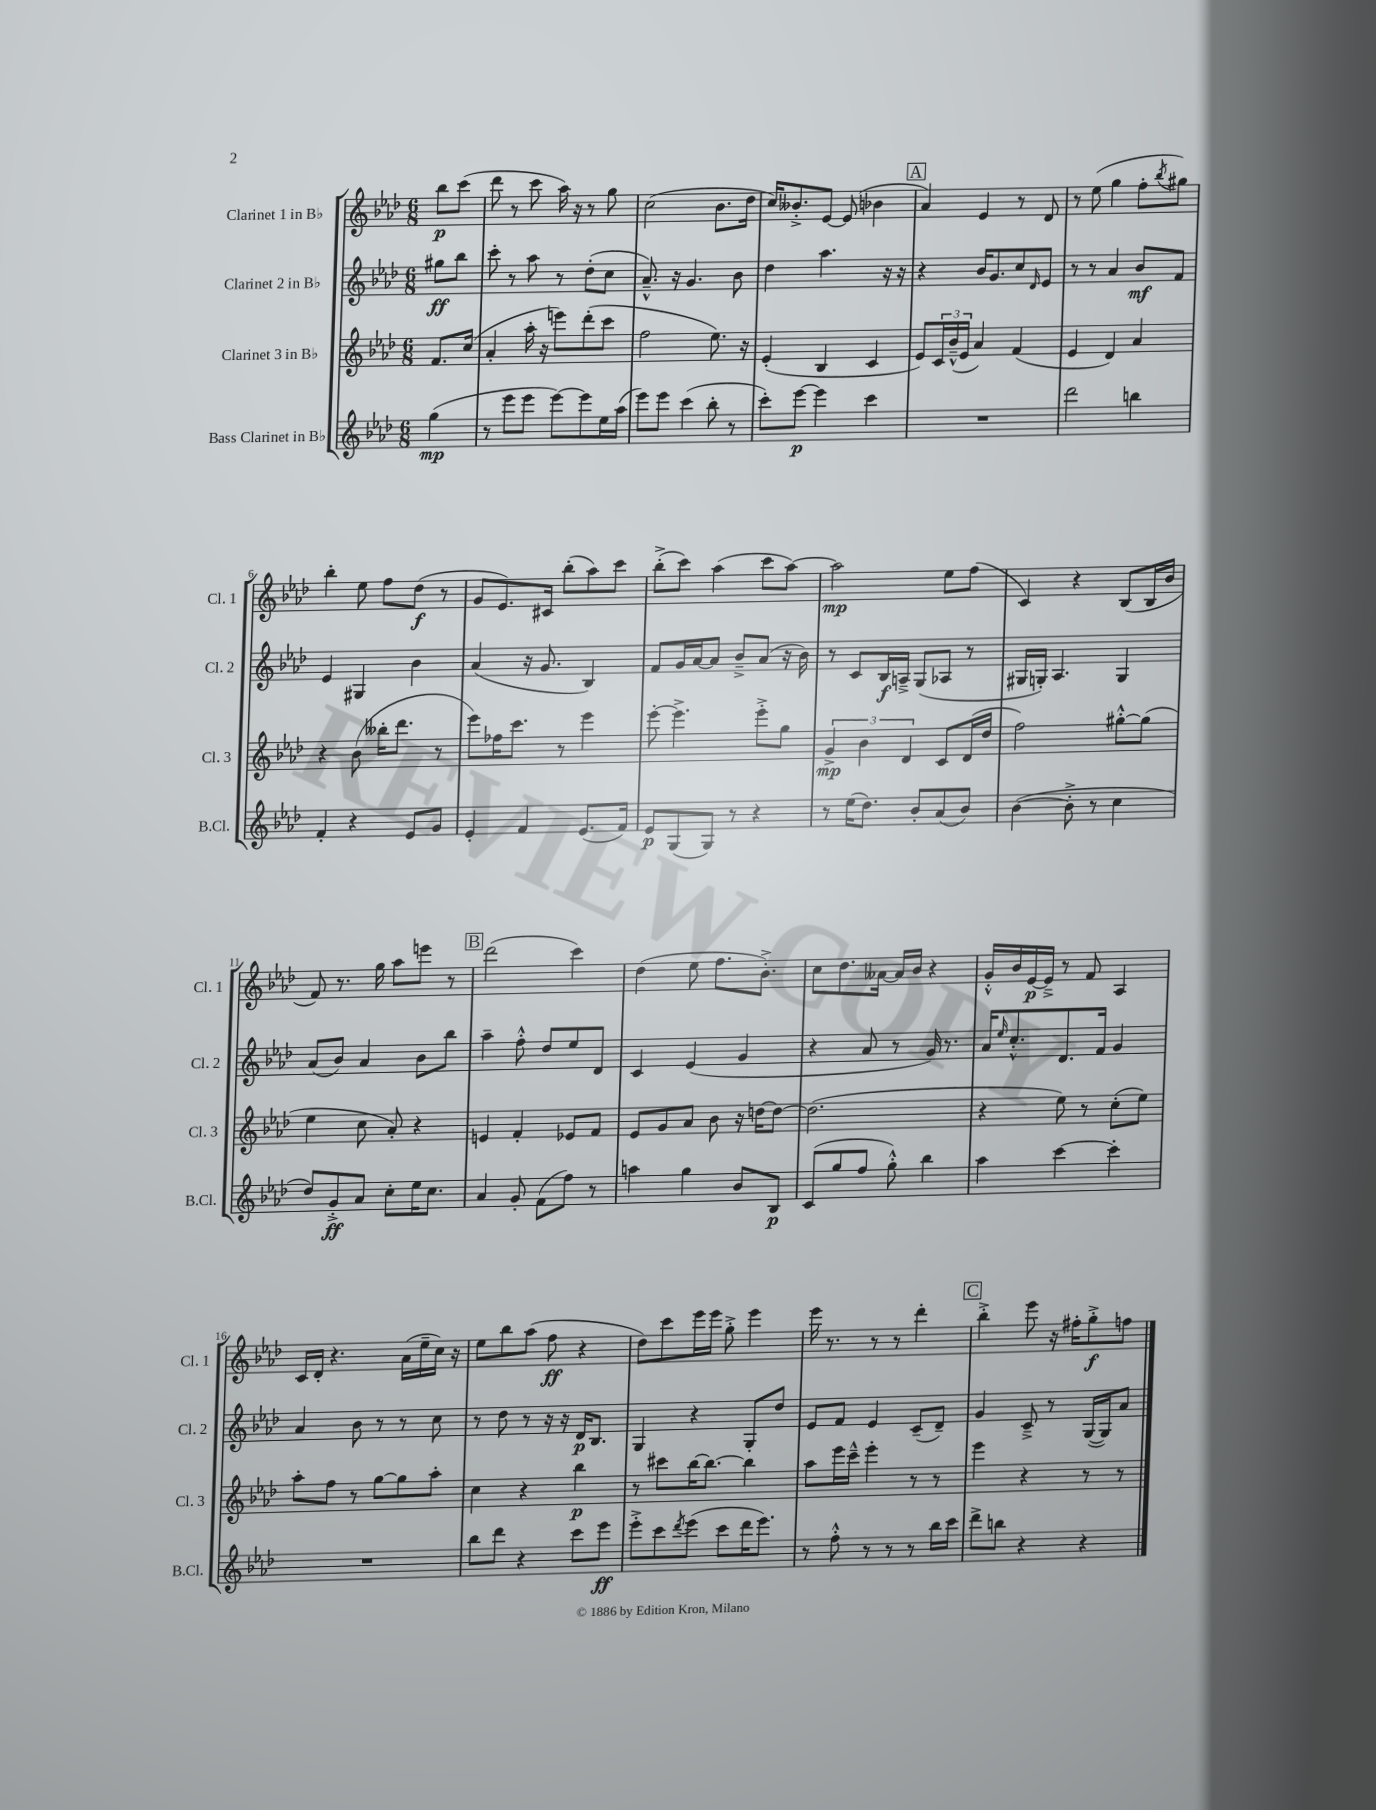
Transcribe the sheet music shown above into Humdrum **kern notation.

**kern	**kern	**kern	**kern
*staff4	*staff3	*staff2	*staff1
*clefG2	*clefG2	*clefG2	*clefG2
*k[b-e-a-d-]	*k[b-e-a-d-]	*k[b-e-a-d-]	*k[b-e-a-d-]
*M6/8	*M6/8	*M6/8	*M6/8
(4gg	8.f	8gg#	8bb-
.	.	8bb-	(8ccc
.	(16cc	.	.
=	=	=	=
8r	4a-'	8ccc'	8ddd-
8eee-	.	8r	8r
8eee-	16aa-'	8aa-	8ccc
.	16r	.	.
[8eee-)	8eee)	8r	16aa-)
.	.	.	16r
8eee-]	(8ddd-'	(8dd-'	8r
16ee-	8ccc	8cc	8gg
(16aa-	.	.	.
=	=	=	=
8eee-)	2ff	8.a-~^^)	(2cc
8eee-	.	.	.
.	.	16r	.
(4ccc	.	4.g	.
8bb-'	8.ee-)	.	8.b-
8r	.	8b-	.
.	16r	.	16dd-
=	=	=	=
8ccc')	(4e-'	4dd-	16cc)
.	.	.	8.b--'^
[8eee-	.	.	.
4eee-]	4B-	4.aa-	[8e-
.	.	.	(8e-]
4ccc	4c	.	4b-
.	.	16r	.
.	.	16r	.
=	=	=	=
2.r	8e-)	4r	4a-)
.	24c	.	.
.	(24b-~^^	.	.
.	24e-	.	.
.	4a-)	16b-	4e-
.	.	8.g	.
.	(4f	8cc	8r
.	.	16qqd-	.
.	.	8e-	8d-
=	=	=	=
2ddd-	4e-	8r	8r
.	.	8r	(8ee-
.	4d-)	4a-	4gg
4bb	4a-	8b-	8ff'
.	.	.	8qbb-
.	.	8f	8gg#)
=	=	=	=
4f'	4r	4e-	4bb-'
4r	(8b-	4G#	8ee-
.	16bb--'	.	8ff
.	8.ddd-	.	.
8e-	.	4b-	(8dd-
8g	8r	.	8r
=	=	=	=
4e-'	8eee-)	(4a-	8g
.	16ff-	.	8.e-)
.	8.ccc	.	.
4f	.	16r	.
.	.	8.g	16c#
.	8r	.	(8bb-'
(8.e-	4eee-	4B-)	8aa-)
.	.	.	8ccc
16f)	.	.	.
=	=	=	=
8e-	[8eee-'	8f	(8bb-'^
(8G	4.eee-^]	16g	8ccc)
.	.	[16a-	.
8G)	.	8a-]	(4aa-
8r	.	8b-~^	.
4r	8eee-'^	(8a-	8ccc
.	8gg	16r	[8aa-)
.	.	16b-)	.
=	=	=	=
8r	6g^	8r	2aa-]
(16ee-	.	8c	.
.	6b-	.	.
8.dd-)	.	.	.
.	.	16B-	.
.	.	16A~^	.
.	6d-	.	.
8b-'	.	(8G	.
(8a-	8c	8A-	8ee-
8b-)	(16d-	8r	(8ff
.	16dd-	.	.
=	=	=	=
([4b-	2ff)	16G#	4c)
.	.	16G')	.
.	.	4.A-	.
8b-'^]	.	.	4r
8r	.	.	.
4cc	[8gg#'^^	4G	(8B-
.	(8gg#]	.	16B-
.	.	.	16b-
=	=	=	=
8dd-)	4ee-	(8a-	8f)
8g'^	.	8b-)	8.r
8a-	8cc	4a-	.
.	.	.	16gg
8cc'	8a-')	.	8aa-
16ee-	4r	8b-	8eee
8.cc	.	.	.
.	.	8bb-	8r
=	=	=	=
4a-	4e	4aa-~	(2ddd-
8g'	4f'	8ff'^^	.
(8f	.	8dd-	.
8ff)	8e-	8ee-	4ccc)
8r	8f	8d-	.
=	=	=	=
4aa	8e-	4c	(4dd-
.	8g	.	.
4gg	8a-	(4e-	8ee-
.	8b-	.	8.ff
8b-	16r	4g	.
.	[16dd	.	8.b-'^)
8B-	8dd_	.	.
=	=	=	=
(8c	(2.dd]	4r	8cc
8gg	.	.	8.dd-
8ff	.	8a-	.
.	.	.	[16a--
8gg'^^)	.	8r	16a--]
.	.	.	16b-
4bb-	.	16g)	4r
.	.	8.r	.
=	=	=	=
4aa-	4r	16a-	16g'^^
.	.	16qqee-	.
.	.	8.cc'^^	16b-
.	.	.	[16e-
.	.	.	16e-~^]
[4ccc	8ee-)	8.d-	8r
.	8r	.	8f
.	.	16f	.
4ccc']	(8cc'	4g	4A-
.	8ee-)	.	.
=	=	=	=
2.r	8aa-'	4a-	16c
.	.	.	16d-'
.	8ff	.	4.r
.	8r	8b-	.
.	[8gg	8r	.
.	8gg]	8r	(16a-
.	.	.	16ee-~
.	8aa-'	8cc	16cc)
.	.	.	16r
=	=	=	=
8bb-	4cc	8r	8ee-
8ddd-	.	8dd-	8bb-
4r	4r	8r	(8aa-
.	.	16r	8ff
.	.	16r	.
8ccc	4bb-	16d-	4r
.	.	8.B-	.
8eee-	.	.	.
=	=	=	=
8eee-'^	8r	4G	8dd-)
8ccc	8ccc#	.	8ccc
8qddd-	.	.	.
(8eee-	[16bb-	4r	16eee-
.	8.bb-_	.	16eee-
8ccc	.	.	8gg'^
16ddd-	4bb-]	8G'	4eee-
8.eee-)	.	.	.
.	.	8dd-	.
=	=	=	=
8r	8aa-	8e-	16eee-
.	.	.	8.r
8ff'^^	16eee-	8f	.
.	16ccc~^^	.	.
8r	4eee-'	4e-	8r
8r	.	.	8r
8r	8r	(8c~	4ddd-'
16bb-	8r	8d-~)	.
16ccc	.	.	.
=	=	=	=
8ddd-^	4eee-	4g	4bb-'^
8bb	.	.	.
4r	4r	8c~^	8eee-
.	.	8r	16r
.	.	.	16ff#'
4r	8r	([16G	8gg'^
.	.	16G])	.
.	8r	8a-	8ff
==	==	==	==
*-	*-	*-	*-
